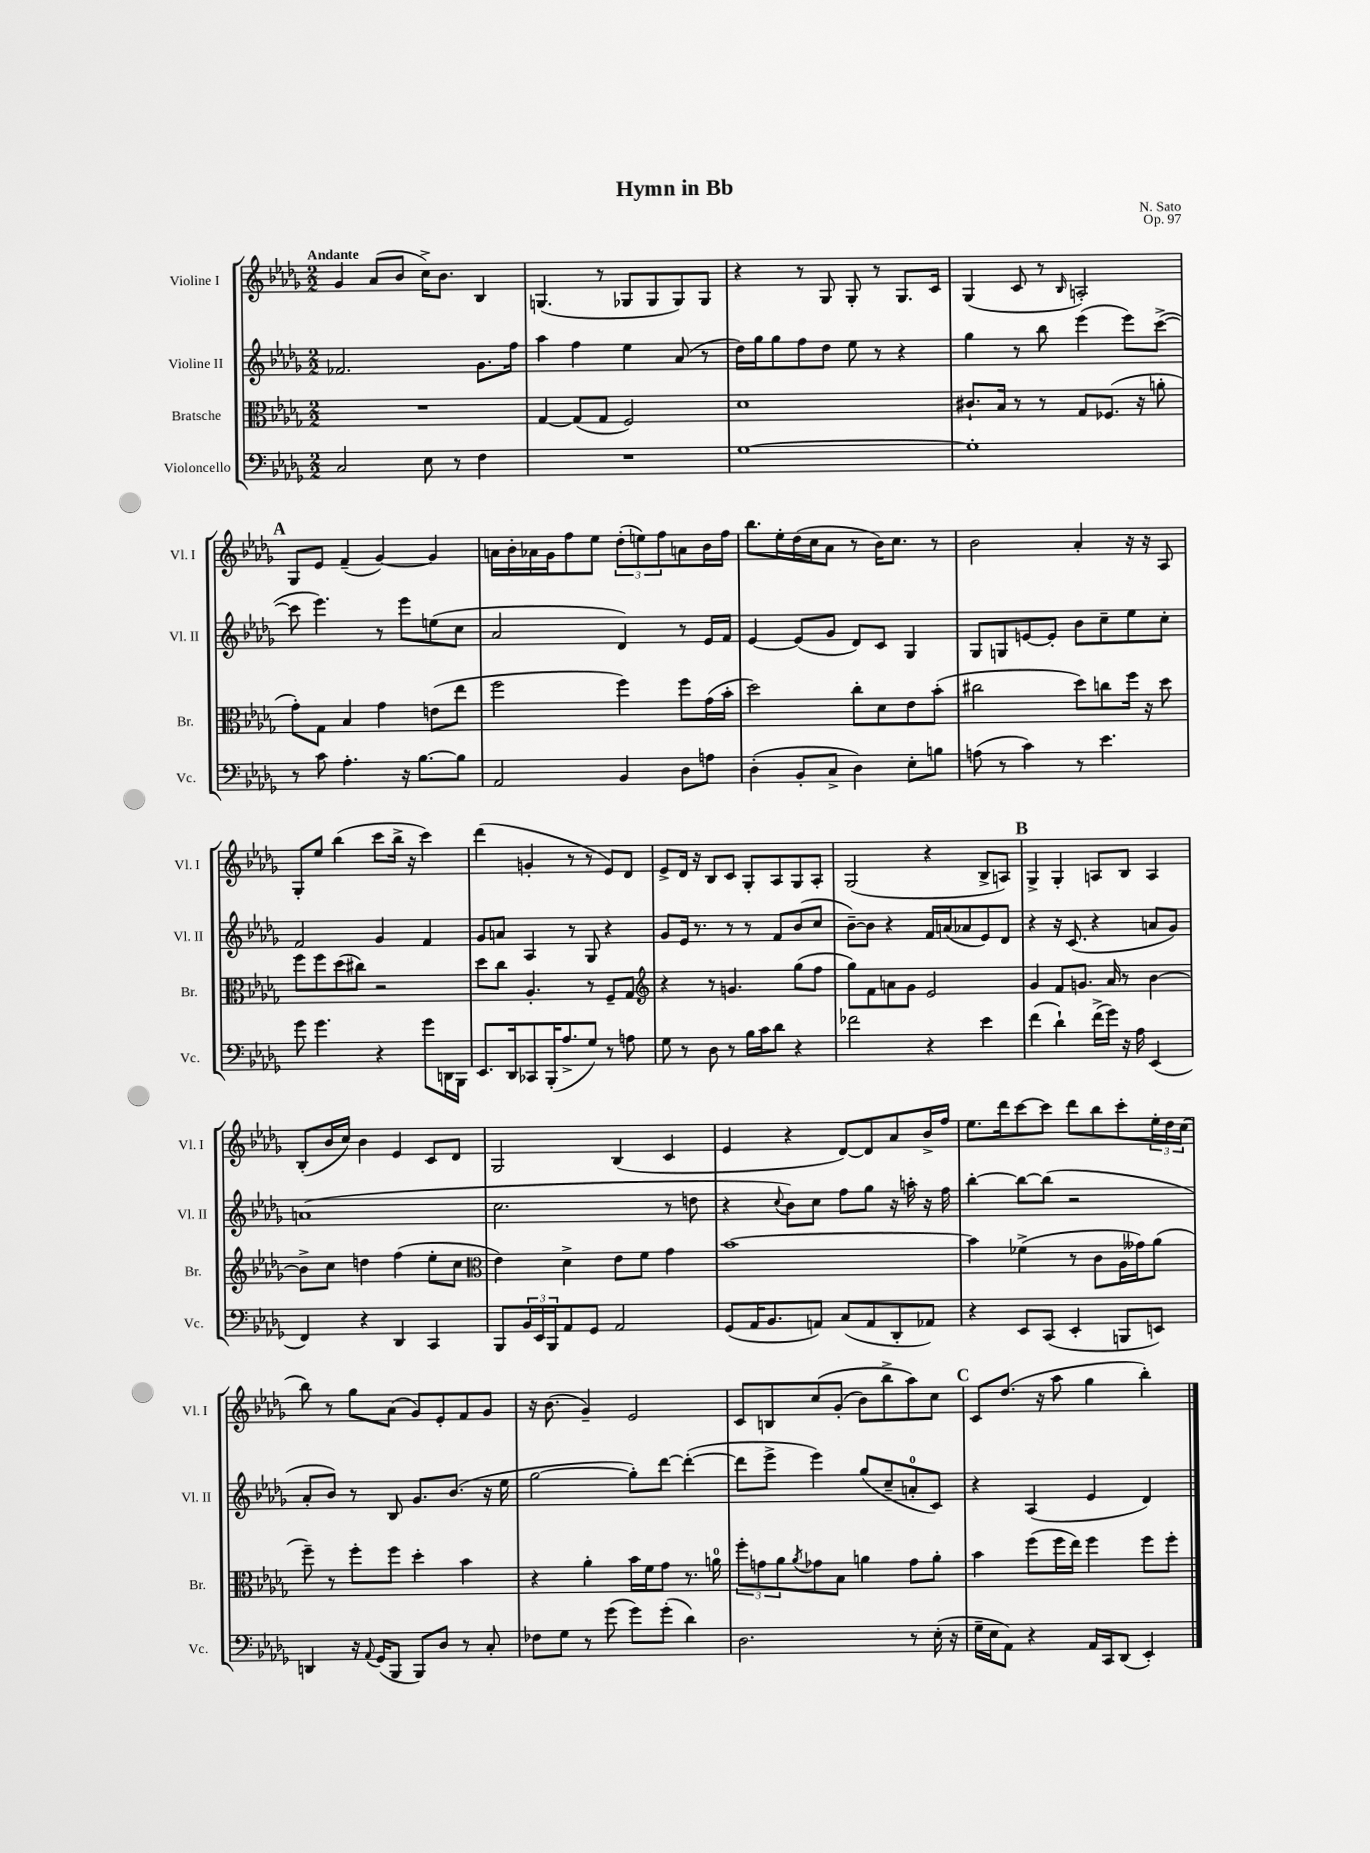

**kern	**kern	**kern	**kern
*staff4	*staff3	*staff2	*staff1
*clefF4	*clefC3	*clefG2	*clefG2
*k[b-e-a-d-g-]	*k[b-e-a-d-g-]	*k[b-e-a-d-g-]	*k[b-e-a-d-g-]
*M2/2	*M2/2	*M2/2	*M2/2
2C	1r	2.f-	4g-
.	.	.	(8a-
.	.	.	8b-
8E-	.	.	16cc^)
.	.	.	8.b-
8r	.	.	.
4F	.	8.g-	4B-
.	.	16ff	.
=	=	=	=
1r	[4G-	4aa-	(4.G
.	(8G-]	4ff	.
.	8G-	.	8r
.	2F)	4ee-	8G-
.	.	.	8G-
.	.	(8a-	8G-)
.	.	8r	8G-
=	=	=	=
[1G-	1d-	16dd-)	4r
.	.	16gg-	.
.	.	8gg-	.
.	.	8ff	8r
.	.	8dd-	8G-
.	.	8ee-	8G-'
.	.	8r	8r
.	.	4r	8.G-
.	.	.	16c
=	=	=	=
1G-']	8.c#`	4gg-	(4G-
.	16B-	.	.
.	8r	8r	8c
.	8r	8bb-	8r
.	.	.	16qqB-
.	8G-	(4eee-	2A')
.	(8.F-	.	.
.	.	8eee-)	.
.	16r	.	.
.	8a'	([8ccc^	.
=	=	=	=
8r	8g-')	8ccc]	8G-
8c	8G-	4.eee-)	8e-
4.A-'	4B-	.	(4f~
.	4g-	8r	[4g-)
16r	.	8eee-	.
[8.B-	.	.	.
.	(8e	(8ee	4g-]
8B-]	8ee-	8cc	.
=	=	=	=
2AA-	2ff	2a-	16a
.	.	.	16b-'
.	.	.	16a-
.	.	.	16g-
.	.	.	8ff
.	.	.	8ee-
4BB-	4ff)	4d-)	(12dd-'
.	.	.	12ee)
.	.	.	12ff
8D-	8ff	8r	8a
8A	(16g-	16e-	16b-
.	16b-'	16f	16ff
=	=	=	=
(4D-'	2dd-)	[4e-	8.bb-
.	.	.	16ee-'
8BB-'	.	(8e-]	(16dd-
.	.	.	16cc
8C^	.	8g-	8a-
4D-)	8cc'	8d-)	8r
.	8d-	8c	16b-)
.	.	.	8.cc
8E-'	8e-	4G-	.
8B	(8b-'	.	8r
=	=	=	=
(8A	2cc#	8G-	2b-
8r	.	8G	.
4c)	.	[8e	.
.	.	8e']	.
8r	8dd-)	8b-	4a-'
4.e-	8cc	8cc~	.
.	16ff	8ee-	16r
.	16r	.	16r
.	8dd-	8cc'	8A-
=	=	=	=
8g-	8ff	2f	8G-'
4.g-	8ff	.	8ee-
.	(8dd-	.	(4bb-
.	8cc#)	.	.
4r	2r	4g-	8ccc
.	.	.	16bb-^
.	.	.	16r
8g-	.	4f	4ccc)
16DD	.	.	.
16BBB-	.	.	.
=	=	=	=
8.EE-	8dd-	8g-	(4ddd-
.	8cc	8a	.
16DD-	.	.	.
8CC-	4.A-'	4A-	4g'
(16BBB-'	.	.	.
8.A-^	.	.	.
.	.	8r	8r
8G-)	8r	8G-	8r
8r	8F~	4r	8e-)
8A	8G-	.	8d-
=	=	=	=
*	*clefG2	*	*
8G-	4r	8g-	8e-^
8r	.	16e-	16d-
.	.	8.r	16r
8D-	8r	.	8B-
8r	4.g	8r	8c
16B-	.	8r	8G-'
16c	.	.	.
8d-	.	8f	8A-
4r	(8gg-	(8b-	8G-
.	8ff	8cc	8A-'
=	=	=	=
2f-	8gg-)	[8b-~)	(2G-
.	8f	8b-]	.
.	8a	4r	.
.	8g-	.	.
4r	2e-	16f	4r
.	.	(16a	.
.	.	8a-	.
4e-	.	8e-)	8B-^
.	.	8d-	8A)
=	=	=	=
(4f	4g-	4r	4G-^
4d-`)	8f	16r	4G-'
.	.	(8.c	.
.	8.g	.	.
(16f^	.	4r	8A
16g-)	16a-	.	.
16r	8r	.	8B-
16A-	.	.	.
(4EE-	[4b-	8a	4A
.	.	8g-)	.
=	=	=	=
4FF)	8b-^]	(1a	(8B-'
.	8cc	.	16b-
.	.	.	16cc)
4r	4dd	.	4b-
4DD-	(4ff	.	4e-
4CC	8ee-'	.	8c
.	8cc	.	8d-
=	=	=	=
*	*clefC3	*	*
8BBB-	4e-)	2.cc	2G-
24BB-	.	.	.
24EE-	.	.	.
24BBB-	.	.	.
8AA-	4d-^	.	.
8GG-	.	.	.
2AA-	8e-	.	(4B-
.	8f	.	.
.	4g-	8r	4c
.	.	8dd	.
=	=	=	=
(8GG-	[1b-	4r	4e-
16AA-	.	.	.
8.BB-	.	.	.
.	.	8qqcc	.
.	.	8b-)	4r
8AA)	.	8cc	.
(8C	.	8ff	[8d-)
8AA	.	8gg-	8d-]
8DD-'	.	16r	8a-
.	.	16aa'	.
8AA-)	.	16r	16b-^
.	.	16ff	16ff
=	=	=	=
4r	4b-]	[4bb-'	8.ee-
.	.	.	16ddd-
8EE-	(4f-^	8bb-_	[8ccc
(8CC	.	(8bb-]	8ccc]
4EE-'	8r	2r	8ddd-
.	8c	.	8bb-
8BBB	16A-	.	8ccc'
.	16g--)	.	.
8EE)	(8a-	.	24ee-'
.	.	.	24dd-
.	.	.	(24cc
=	=	=	=
4DD	8ff~)	8a-'	8bb-)
.	8r	8b-)	8r
16r	8ff'	8r	8gg-
8qqAA-	.	.	.
(16GG-	.	.	.
8BBB-	8ff	8B-	(8a-
8BBB-)	4dd-'	8.g-	8g-)
8D-	.	.	8e-'
.	.	(8.b-	.
8r	4b-	.	8f
8C'	.	16r	8g-
.	.	16ee-	.
=	=	=	=
8F-	4r	[2gg-	16r
.	.	.	(8.b-
8G-	.	.	.
8r	4a-'	.	4g-~)
(8g-	.	.	.
8g-)	16b-	8gg-'])	2e-
.	16f	.	.
(8g-'	8g-	[8ddd-	.
4d-)	8.r	(4ddd-'_	.
.	16a	.	.
=	=	=	=
2.D-	12ff'	8ddd-]	8c
.	12g	.	.
.	.	8eee-^	8B
.	12a-	.	.
.	8qa-	.	.
.	8g-	4eee-)	&(8cc
.	8B-	.	(8g-'
.	4a	(8gg-	8b-)
.	.	8cc~	8bb-^
8r	8g-	8a'	8aa-&)
(16E-'	8a'	8c)	8cc
16r	.	.	.
=	=	=	=
16G-~	4b-	4r	8c
16E-	.	.	.
8AA-)	.	.	(8.dd-
4r	(8ff	(4A-	.
.	.	.	16r
.	16ff	.	8aa-
.	16ee-)	.	.
16AA-	4ff	4e-	4gg-
16CC	.	.	.
(8DD-	.	.	.
4EE-')	8ff	4d-)	4bb-')
.	8ff'	.	.
==	==	==	==
*-	*-	*-	*-
